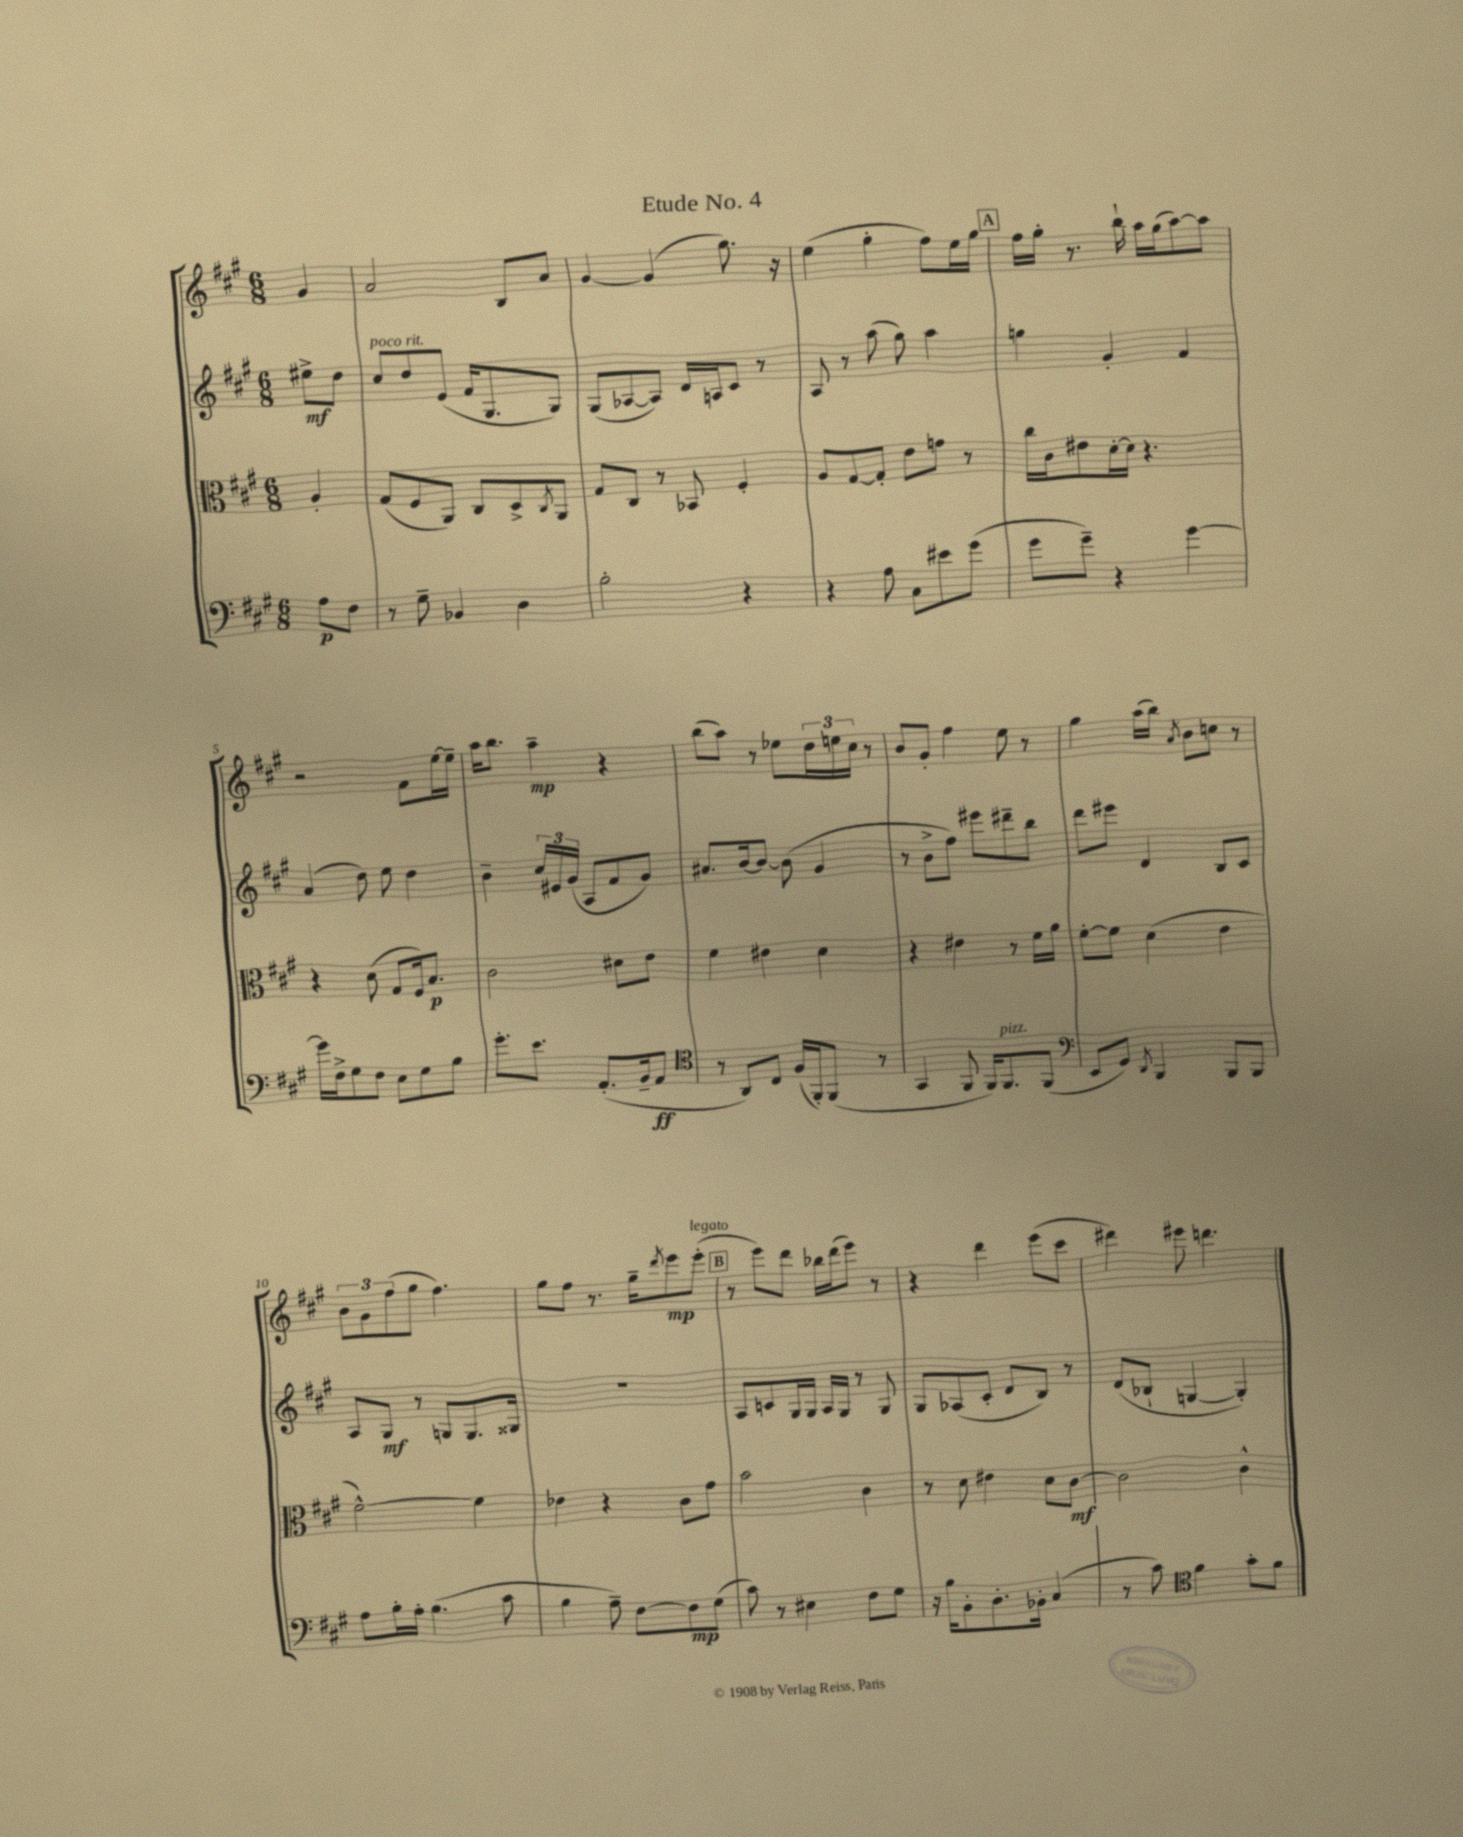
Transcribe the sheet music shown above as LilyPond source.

\header { title = "Etude No. 4" }
<<
\new StaffGroup <<
\new Staff = "s0" {
    \clef treble \key a \major \numericTimeSignature \time 6/8 \partial 4
    gis'4 |
    a'2 b8 a'8 |
    gis'4~ gis'4( gis''8.) r16 |
    e''4( gis''4-. fis''8) e''16 gis''16 |
    \mark \markup { \box "A" } fis''16 gis''16-. r8. b''16-! a''16 gis''16( a''8~) a''8 |
    r2 fis'8 e''16~ e''16-- |
    a''16 b''8. a''4--\mp r4 |
    b''8( a''8) r8 ees''8 \tuplet 3/2 { d''16 e''16 cis''16 } r8 |
    b'8 gis'8-. fis''4 e''8 r8 |
    gis''4 a''16( b''16) \acciaccatura { a'8 } b'8 c''8 r8 |
    \tuplet 3/2 { b'8 gis'8 fis''8( } gis''8 fis''4.) |
    gis''8 fis''8 r8. gis''16-- \acciaccatura { d'''8 } e'''8\mp e'''8-.^\markup { \italic "legato" }( |
    \mark \markup { \box "B" } r8 e'''8) d'''8 bes''16 d'''16( e'''8) r8 |
    r4 d'''4 e'''8( cis'''8 |
    dis'''4) eis'''8 d'''4. \bar "|." |
}
\new Staff = "s1" {
    \clef treble \key a \major \numericTimeSignature \time 6/8 \partial 4
    eis''8->\mf d''8 |
    cis''8^\markup { \italic "poco rit." } d''8 e'8( fis'16 gis8. gis8) |
    gis8( aes8~ aes8) d'16 a16 cis'8 r8 |
    a8 r8 a''8( gis''8) a''4 |
    \mark \markup { \box "A" } g''4 gis'4-. fis'4 |
    a'4( d''8) e''8 d''4 |
    b'4-- \tuplet 3/2 { cis''16 eis'16 gis'16( } a8 fis'8 gis'8) |
    ais'8. b'16~ b'8~ b'8( gis'4 |
    r8 b'8-> fis''8) eis'''8 dis'''8-- b''8 |
    d'''8 eis'''8 d'4 b8 cis'8 |
    a8 gis8\mf r8 g8 g8. gisis16 |
    R2. |
    \mark \markup { \box "B" } a8 c'8 gis16 gis16 a16 gis16 r8 gis8 |
    gis8 aes8( cis'8-. d'8 b8) r8 |
    d'8( bes8-! g4~ g4-.) \bar "|." |
}
\new Staff = "s2" {
    \clef alto \key a \major \numericTimeSignature \time 6/8 \partial 4
    a4-. |
    gis8( fis8 a,8) cis8 d8-> \acciaccatura { cis8 } a,8 |
    gis8 cis8 r8 bes,8 fis4-. |
    a8 gis8~ gis8-. e'8 g'8 r8 |
    \mark \markup { \box "A" } cis''16 cis'16 eis'8 d'16~-. d'16 r4. |
    r4 d'8( gis8 fis16) b8.\p |
    cis'2 dis'8 e'8 |
    fis'4 eis'4 d'4 |
    r4 eis'4 r8 fis'16 a'16 |
    fis'8~-. fis'8 d'4( e'4 |
    fis'2~-^) fis'4 |
    ees'4 r4 cis'8 gis'8 |
    \mark \markup { \box "B" } b'2 cis'4 |
    r8 d'8 eis'4 d'8 cis'8~\mf |
    cis'2 cis'4-^ \bar "|." |
}
\new Staff = "s3" {
    \clef bass \key a \major \numericTimeSignature \time 6/8 \partial 4
    a8\p fis8 |
    r8 gis8-- bes,4 d4 |
    b2-. r4 |
    r4 a8 cis8 eis'8 gis'8( |
    \mark \markup { \box "A" } gis'8 gis'8--) r4 gis'4~ |
    gis'16 fis16-> gis8 fis8 e8 gis8 b8 |
    gis'8.-. e'8. a,8.-.( b,16-- a,8\ff |
    \clef tenor r8 a,8) cis8 fis16( fis,16-.) fis,8( r8 |
    gis,4 fis,8 fis,16) fis,8.^\markup { \italic "pizz." } fis,8( |
    \clef bass e,8 gis,8) \acciaccatura { d,8 } b,,4 b,,8 b,,8 |
    a8 b16-. a16-. b4.( cis'8 |
    b4 a8--) fis8~ fis8\mp gis8( |
    \mark \markup { \box "B" } cis'8) r8 eis4 fis8 gis8 |
    r16 b16 b,8-. d8.-. bes,16-. cis4( |
    r8 cis'8) \clef tenor fis'4 gis'8-. fis'8 \bar "|." |
}
>>
>>
